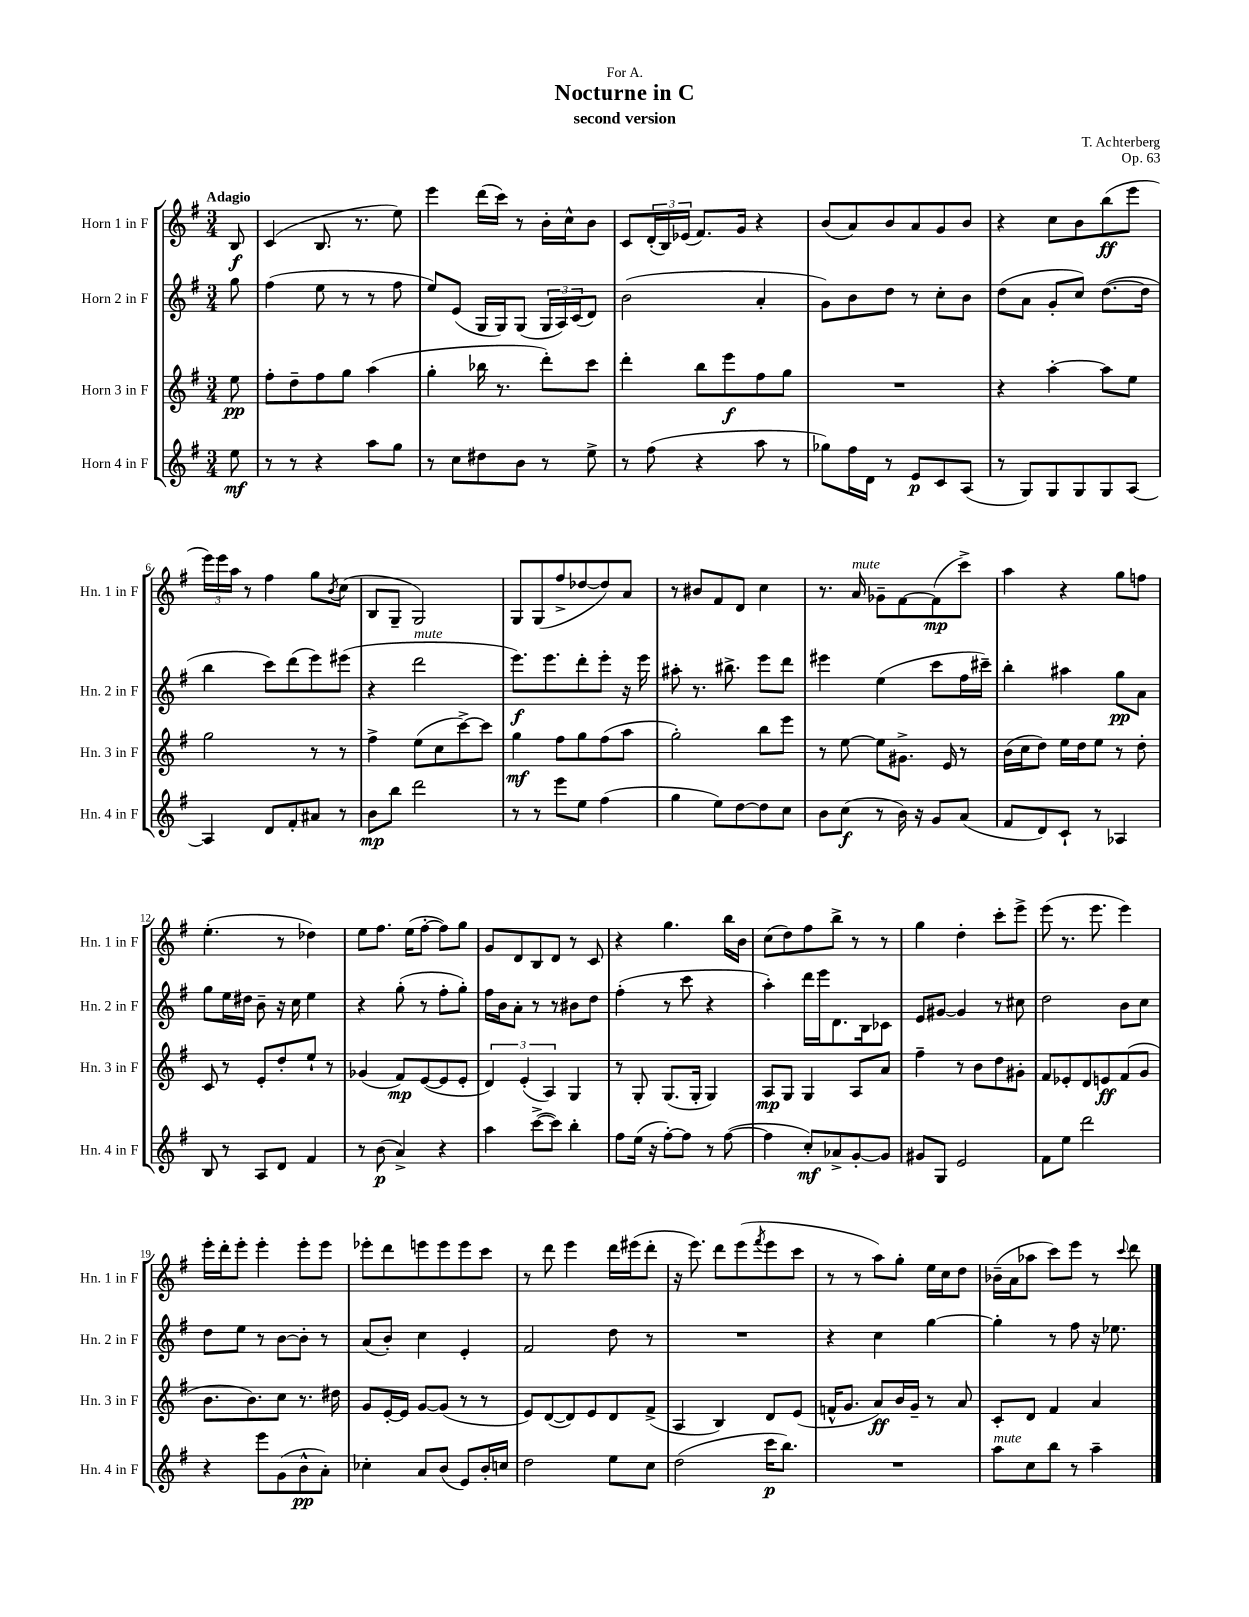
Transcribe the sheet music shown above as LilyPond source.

\header { title = "Nocturne in C" composer = "T. Achterberg" subtitle = "second version" dedication = "For A." opus = "Op. 63" }
<<
\new StaffGroup <<
\new Staff = "s0" \with { instrumentName = "Horn 1 in F" shortInstrumentName = "Hn. 1 in F" } {
    \clef treble \key g \major \numericTimeSignature \time 3/4 \partial 8 \tempo "Adagio"
    b8\f |
    c'4( b8. r8. e''8) |
    e'''4 d'''16( c'''16) r8 b'16-. c''16-^ b'8 |
    c'8 \tuplet 3/2 { d'16-.( b16) ees'16( } fis'8.) g'16 r4 |
    b'8( a'8) b'8 a'8 g'8 b'8 |
    r4 c''8 b'8 b''8\ff( e'''8 |
    \tuplet 3/2 { e'''16) e'''16 a''16 } r8 fis''4 g''8 \acciaccatura { b'8 } c''8( |
    b8 g8-- g2) |
    g8 g8( fis''8-> des''8~ des''8) a'8 |
    r8 bis'8 fis'8 d'8 c''4 |
    r8. a'16^\markup { \italic "mute" } ges'8-- fis'8~ fis'8\mp( c'''8->) |
    a''4 r4 g''8 f''8 |
    e''4.-.( r8 des''4) |
    e''8 fis''8. e''16( fis''8~-. fis''8) g''8 |
    g'8 d'8 b8 d'8 r8 c'8 |
    r4 g''4. b''16 b'16 |
    c''8( d''8) fis''8 b''8-> r8 r8 |
    g''4 d''4-. c'''8-. e'''8-> |
    e'''8( r8. e'''8. e'''4) |
    e'''16-. d'''16-. e'''8-. e'''4-. e'''8-. e'''8 |
    ees'''8-. d'''8 e'''8 e'''8 e'''8 c'''8 |
    r8 d'''8 e'''4 d'''16 eis'''16( d'''8-. |
    r16 e'''8.) d'''8 e'''8( \acciaccatura { fis'''8 } e'''8 c'''8 |
    r8 r8 a''8) g''8-. e''16 c''16 d''8 |
    bes'16--( a'16 aes''8 c'''8) e'''8 r8 \appoggiatura { c'''8 } d'''8 \bar "|." |
}
\new Staff = "s1" \with { instrumentName = "Horn 2 in F" shortInstrumentName = "Hn. 2 in F" } {
    \clef treble \key g \major \numericTimeSignature \time 3/4 \partial 8
    g''8 |
    fis''4( e''8 r8 r8 fis''8 |
    e''8) e'8( g16 g16) g8( \tuplet 3/2 { g16 a16) c'16( } d'8) |
    b'2( a'4-. |
    g'8) b'8 d''8 r8 c''8-. b'8 |
    d''8( a'8 g'8-. c''8) d''8.~( d''16 |
    b''4 c'''8) d'''8( e'''8) eis'''8( |
    r4 d'''2^\markup { \italic "mute" } |
    e'''8.\f) e'''8. d'''8-. e'''8-. r16 e'''16 |
    ais''8-. r8. bis''8.-> e'''8 d'''8 |
    eis'''4 e''4( c'''8 fis''16 cis'''16--) |
    b''4-. ais''4 g''8\pp a'8 |
    g''8 e''16 dis''16 b'8-- r16 c''16 e''4 |
    r4 g''8-.( r8 fis''8-. g''8-.) |
    fis''16 b'16 a'8-. r8 r8 bis'8 d''8 |
    fis''4-.( r8 c'''8 r4 |
    a''4-.) d'''16 e'''16 d'8. b16 ces'8 |
    e'8 gis'8~ gis'4 r8 cis''8 |
    d''2 b'8 c''8 |
    d''8 e''8 r8 b'8~ b'8-. r8 |
    a'8( b'8-.) c''4 e'4-. |
    fis'2 d''8 r8 |
    R2. |
    r4 c''4 g''4~ |
    g''4-. r8 fis''8 r16 ees''8. \bar "|." |
}
\new Staff = "s2" \with { instrumentName = "Horn 3 in F" shortInstrumentName = "Hn. 3 in F" } {
    \clef treble \key g \major \numericTimeSignature \time 3/4 \partial 8
    e''8\pp |
    fis''8-. d''8-- fis''8 g''8 a''4( |
    g''4-. bes''16 r8. d'''8-.) c'''8 |
    d'''4-. b''8 e'''8\f fis''8 g''8 |
    R2. |
    r4 a''4~-. a''8 e''8 |
    g''2 r8 r8 |
    fis''4-> e''8( c''8 c'''8~->) c'''8 |
    g''4\mf fis''8 g''8 fis''8( a''8 |
    g''2-.) b''8 e'''8 |
    r8 e''8~ e''8 gis'8.-> e'16 r8 |
    b'16( c''16 d''8) e''16 d''16 e''8 r8 d''8-. |
    c'8 r8 e'8-. d''8-. e''8-! r8 |
    ges'4( fis'8\mp) e'8~( e'8 e'8-. |
    \tuplet 3/2 { d'4) e'4-.( a4) } g4 |
    r8 g8-. g8.( g16-. g4) |
    a8\mp g8 g4 a8 a'8 |
    fis''4-- r8 b'8 d''8 gis'8-. |
    fis'8 ees'8-. d'8 e'8\ff fis'8( g'8 |
    b'8. b'8.) c''8 r8. dis''16 |
    g'8 e'16~-. e'16 g'8~ g'8( r8 r8 |
    e'8) d'8~( d'8) e'8 d'8 fis'8->( |
    a4 b4) d'8 e'8( |
    f'16-^ g'8. a'8\ff) b'16 g'16-- r8 a'8 |
    c'8-. d'8 fis'4 a'4 \bar "|." |
}
\new Staff = "s3" \with { instrumentName = "Horn 4 in F" shortInstrumentName = "Hn. 4 in F" } {
    \clef treble \key g \major \numericTimeSignature \time 3/4 \partial 8
    e''8\mf |
    r8 r8 r4 a''8 g''8 |
    r8 c''8 dis''8 b'8 r8 e''8-> |
    r8 fis''8( r4 a''8 r8 |
    ges''8) fis''16 d'16 r8 e'8\p c'8 a8( |
    r8 g8) g8 g8 g8 a8~ |
    a4 d'8 fis'8-. ais'8 r8 |
    b'8\mp b''8 d'''2 |
    r8 r8 e'''8 e''8 fis''4( |
    g''4 e''8) d''8~ d''8 c''8 |
    b'8 c''8\f( r8 b'16) r16 g'8 a'8( |
    fis'8 d'8) c'8-! r8 aes4 |
    b8 r8 a8 d'8 fis'4 |
    r8 b'8\p( a'4->) r4 |
    a''4 c'''8~->( c'''8) b''4-. |
    fis''8 e''16( r16 fis''8~-.) fis''8 r8 fis''8~( |
    fis''4 c''8-.\mf) aes'8-> g'8~-. g'8 |
    gis'8 g8 e'2 |
    fis'8 e''8 d'''2 |
    r4 e'''8 g'8( b'8-^\pp a'8-.) |
    ces''4-. a'8 b'8( e'8) b'16-. c''16 |
    d''2 e''8 c''8 |
    d''2( c'''16\p b''8.) |
    R2. |
    a''8^\markup { \italic "mute" } c''8 b''8 r8 a''4-- \bar "|." |
}
>>
>>
